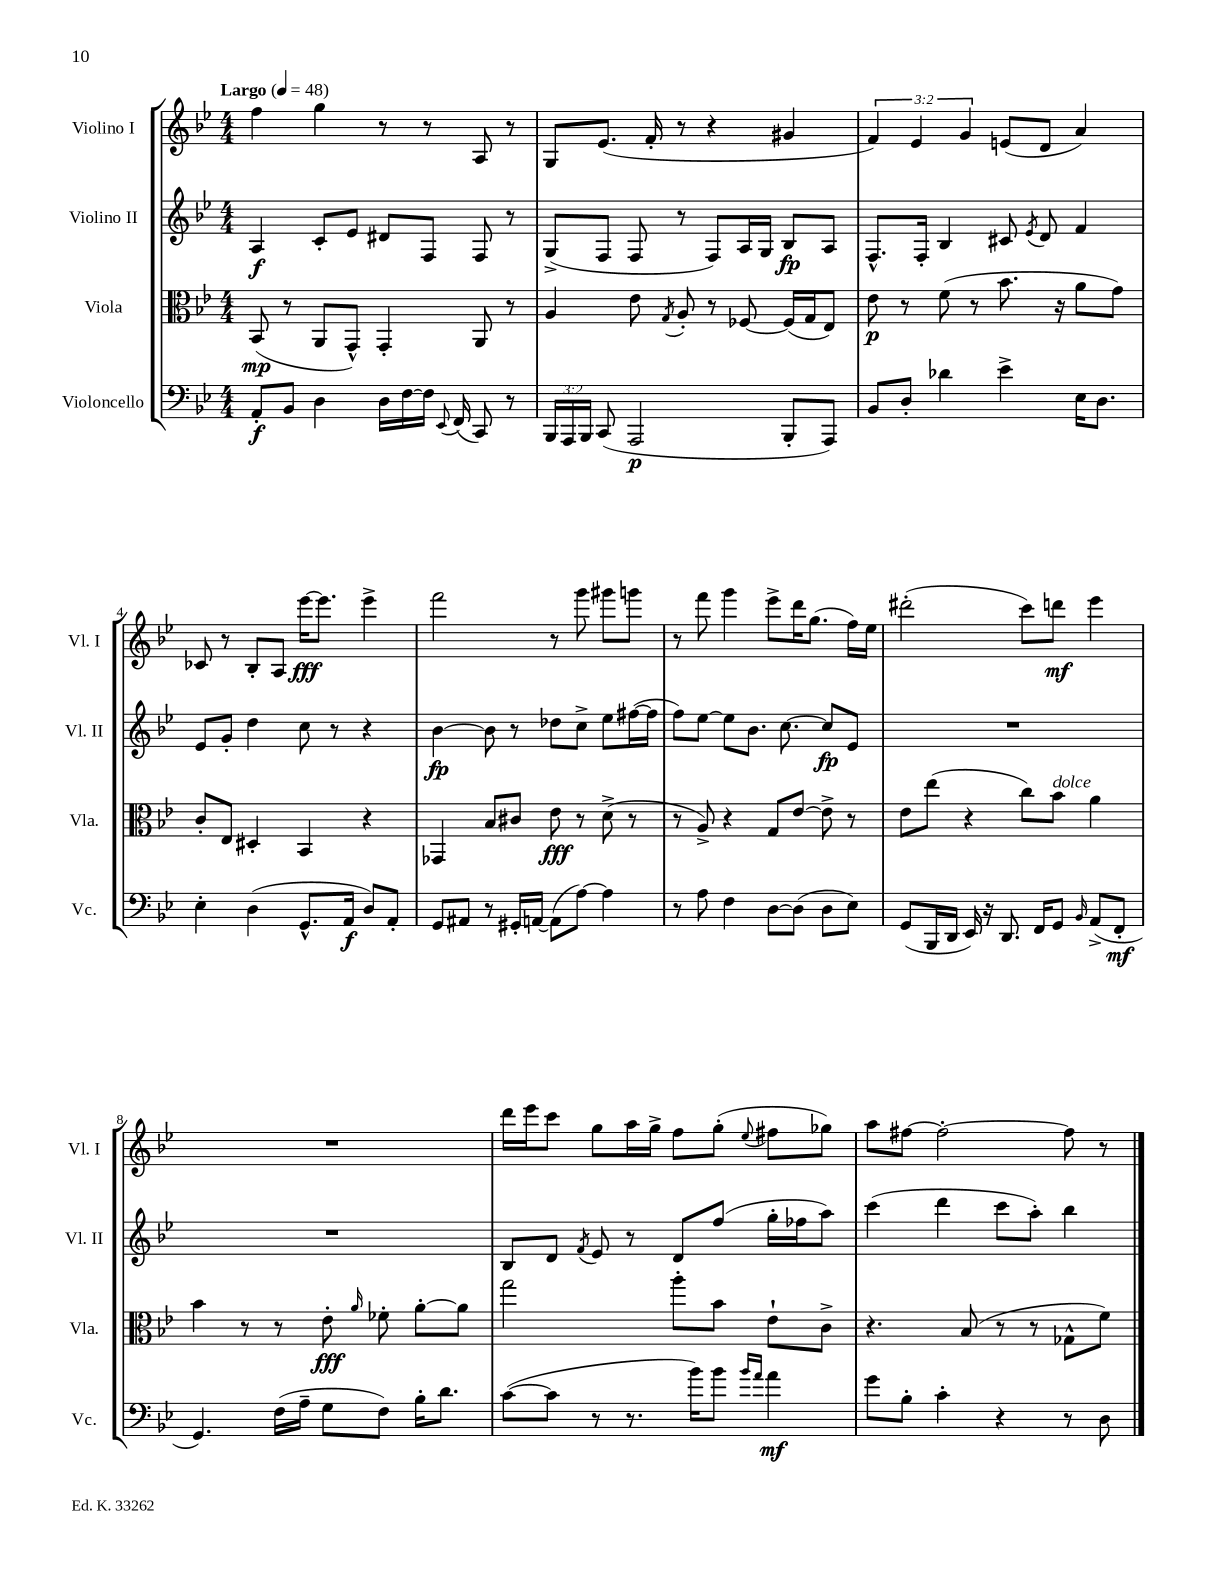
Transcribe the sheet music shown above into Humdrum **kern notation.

**kern	**dynam	**kern	**dynam	**kern	**dynam	**kern	**dynam
*part4	*part4	*part3	*part3	*part2	*part2	*part1	*part1
*staff4	*staff4	*staff3	*staff3	*staff2	*staff2	*staff1	*staff1
*I"Violoncello	*	*I"Viola	*	*I"Violino II	*	*I"Violino I	*
*I'Vc.	*	*I'Vla.	*	*I'Vl. II	*	*I'Vl. I	*
*clefF4	*	*clefC3	*	*clefG2	*	*clefG2	*
*k[b-e-]	*	*k[b-e-]	*	*k[b-e-]	*	*k[b-e-]	*
*M4/4	*	*M4/4	*	*M4/4	*	*M4/4	*
*MM48	*	*MM48	*	*MM48	*	*MM48	*
=1	=1	=1	=1	=1	=1	=1	=1
!	!	!	!	!	!	!LO:TX:a:B:t=Largo	!
8AA'/L	f	(8BB-/	mp	4A/	f	4ff\	.
8BB-/J	.	8r	.	.	.	.	.
4D\	.	8AA/L	.	8c'/L	.	4gg\	.
.	.	8GG^^/J)	.	8e-/J	.	.	.
16D\LL	.	4GG'/	.	8d#X/L	.	8r	.
[16F\	.	.	.	.	.	.	.
16F\JJ]	.	.	.	8F/J	.	8r	.
8qqEE-/	.	.	.	.	.	.	.
(16FF/	.	.	.	.	.	.	.
8CC/)	.	8AA/	.	8F/	.	8A/	.
8r	.	8r	.	8r	.	8r	.
=2	=2	=2	=2	=2	=2	=2	=2
24BBB-/LL	.	4A/	.	(8G^/L	.	8G/L	.
24AAA/	.	.	.	.	.	.	.
24BBB-/JJ	.	.	.	.	.	.	.
(8CC/	.	.	.	8F/J	.	(8.e-/J	.
2AAA/	p	8e-\	.	8F/	.	.	.
.	.	.	.	.	.	16f'/	.
.	.	8qG/	.	.	.	.	.
.	.	8A'/	.	8r	.	8r	.
.	.	8r	.	8F/L)	.	4r	.
.	.	[8F-X/	.	16A/L	.	.	.
.	.	.	.	16G/JJ	.	.	.
8BBB-'/L	.	(16F-/LL]	.	8B-/L	fp	4g#X/	.
.	.	16G/J	.	.	.	.	.
8AAA/J)	.	8E-/J)	.	8A/J	.	.	.
=3	=3	=3	=3	=3	=3	=3	=3
8BB-/L	.	8e-\	p	8.F^^/L	.	6f/)	.
8D'/J	.	8r	.	.	.	.	.
.	.	.	.	.	.	6e-/	.
.	.	.	.	16F'/Jk	.	.	.
4d-X\	.	(8f\	.	4B-/	.	.	.
.	.	.	.	.	.	6g/	.
.	.	8r	.	.	.	.	.
4e-^\	.	8.b-\	.	8c#X/	.	(8en/L	.
.	.	.	.	8qe-/	.	.	.
.	.	.	.	8d/	.	8d/J	.
.	.	16r	.	.	.	.	.
16E-\KL	.	8a\L	.	4f/	.	4a/)	.
8.D\J	.	.	.	.	.	.	.
.	.	8g\J)	.	.	.	.	.
!!LO:LB:g=z
=4	=4	=4	=4	=4	=4	=4	=4
4E-'\	.	8c'/L	.	8e-/L	.	8c-X/	.
.	.	8E-/J	.	8g'/J	.	8r	.
(4D\	.	4D#X'/	.	4dd\	.	8B-'/L	.
.	.	.	.	.	.	8A/J	.
8.GG^^/L	.	4BB-/	.	8cc\	.	[16eee-\KL	fff
.	.	.	.	.	.	8.eee-\J]	.
.	.	.	.	8r	.	.	.
16AA/Jk	f	.	.	.	.	.	.
8D/L)	.	4r	.	4r	.	4eee-^\	.
8AA'/J	.	.	.	.	.	.	.
=5	=5	=5	=5	=5	=5	=5	=5
8GG/L	.	4GG-X/	.	[4b-\	fp	2fff\	.
8AA#X/J	.	.	.	.	.	.	.
8r	.	8B-/L	.	8b-\]	.	.	.
16GG#X'/LL	.	8c#X/J	.	8r	.	.	.
[16AAn/JJ	.	.	.	.	.	.	.
(8AA\L]	.	8e-\	fff	8dd-X\L	.	8r	.
[8A\J)	.	8r	.	8cc^\J	.	8ggg\	.
4A\]	.	(8d^\	.	8ee-\L	.	8ggg#X\L	.
.	.	8r	.	([16ff#X\L	.	8gggn\J	.
.	.	.	.	16ff#\JJ]	.	.	.
=6	=6	=6	=6	=6	=6	=6	=6
8r	.	8r	.	8ff\L)	.	8r	.
8A\	.	8A^/)	.	[8ee-\J	.	8fff\	.
4F\	.	4r	.	8ee-\L]	.	4ggg\	.
.	.	.	.	8.b-\J	.	.	.
[8D\L	.	8G/L	.	.	.	8eee-^\L	.
.	.	.	.	[8.cc\	.	.	.
(8D\J]	.	[8e-/J	.	.	.	16ddd\K	.
.	.	.	.	.	.	(8.gg\J	.
8D\L	.	8e-^\]	.	8cc/L]	fp	.	.
8E-\J)	.	8r	.	8e-/J	.	16ff\LL)	.
.	.	.	.	.	.	16ee-\JJ	.
=7	=7	=7	=7	=7	=7	=7	=7
(8GG/L	.	8e-\L	.	1r	.	(2ddd#X'\	.
16BBB-/L	.	(8ee-\J	.	.	.	.	.
16DD/JJ	.	.	.	.	.	.	.
16EE-/)	.	4r	.	.	.	.	.
16r	.	.	.	.	.	.	.
8.DD/	.	.	.	.	.	.	.
.	.	8cc\L)	.	.	.	8ccc\L)	.
16FF/KL	.	.	.	.	.	.	.
!	!	!LO:TX:a:i:t=dolce	!	!	!	!	!
8GG/J	.	8b-\J	.	.	.	8dddn\J	mf
16qqBB-/	.	.	.	.	.	.	.
(8AA^/L	.	4a\	.	.	.	4eee-\	.
8FF'/J	mf	.	.	.	.	.	.
!!LO:LB:g=z
=8	=8	=8	=8	=8	=8	=8	=8
4.GG/)	.	4b-\	.	1r	.	1r	.
.	.	8r	.	.	.	.	.
(16F\LL	.	8r	.	.	.	.	.
16A~\JJ	.	.	.	.	.	.	.
8G\L	.	8e-'\	fff	.	.	.	.
.	.	16qqa/	.	.	.	.	.
8F\J)	.	8f-X'\	.	.	.	.	.
16B-'\KL	.	[8a'\L	.	.	.	.	.
8.d\J	.	.	.	.	.	.	.
.	.	8a\J]	.	.	.	.	.
=9	=9	=9	=9	=9	=9	=9	=9
([8c\L	.	2gg\	.	8B-/L	.	16ddd\LL	.
.	.	.	.	.	.	16eee-\J	.
8c\J]	.	.	.	8d/J	.	8ccc\J	.
.	.	.	.	8qf/	.	.	.
8r	.	.	.	8e-/	.	8gg\L	.
8.r	.	.	.	8r	.	16aa\L	.
.	.	.	.	.	.	16gg^\JJ	.
.	.	8aa'\L	.	8d/L	.	8ff\L	.
16b-\KL)	.	.	.	.	.	.	.
8b-\J	.	8b-\J	.	(8ff/J	.	(8gg'\J	.
16qqb-/LL	.	.	.	.	.	.	.
16qqa/JJ	.	.	.	.	.	8qqee-/	.
4a\	mf	8e-`\L	.	16gg'\LL	.	8ff#X\L	.
.	.	.	.	16ff-X\J	.	.	.
.	.	8c^\J	.	8aa\J)	.	8gg-X\J)	.
=10	=10	=10	=10	=10	=10	=10	=10
8g\L	.	4.r	.	(4ccc\	.	8aa\L	.
8B-'\J	.	.	.	.	.	[8ff#X\J	.
4c'\	.	.	.	4ddd\	.	2ff#'\_	.
.	.	(8B-/	.	.	.	.	.
4r	.	8r	.	8ccc\L	.	.	.
.	.	8r	.	8aa'\J)	.	.	.
8r	.	8G-X^^\L	.	4bb-\	.	8ff#\]	.
8D\	.	8f\J)	.	.	.	8r	.
==	==	==	==	==	==	==	==
*-	*-	*-	*-	*-	*-	*-	*-
